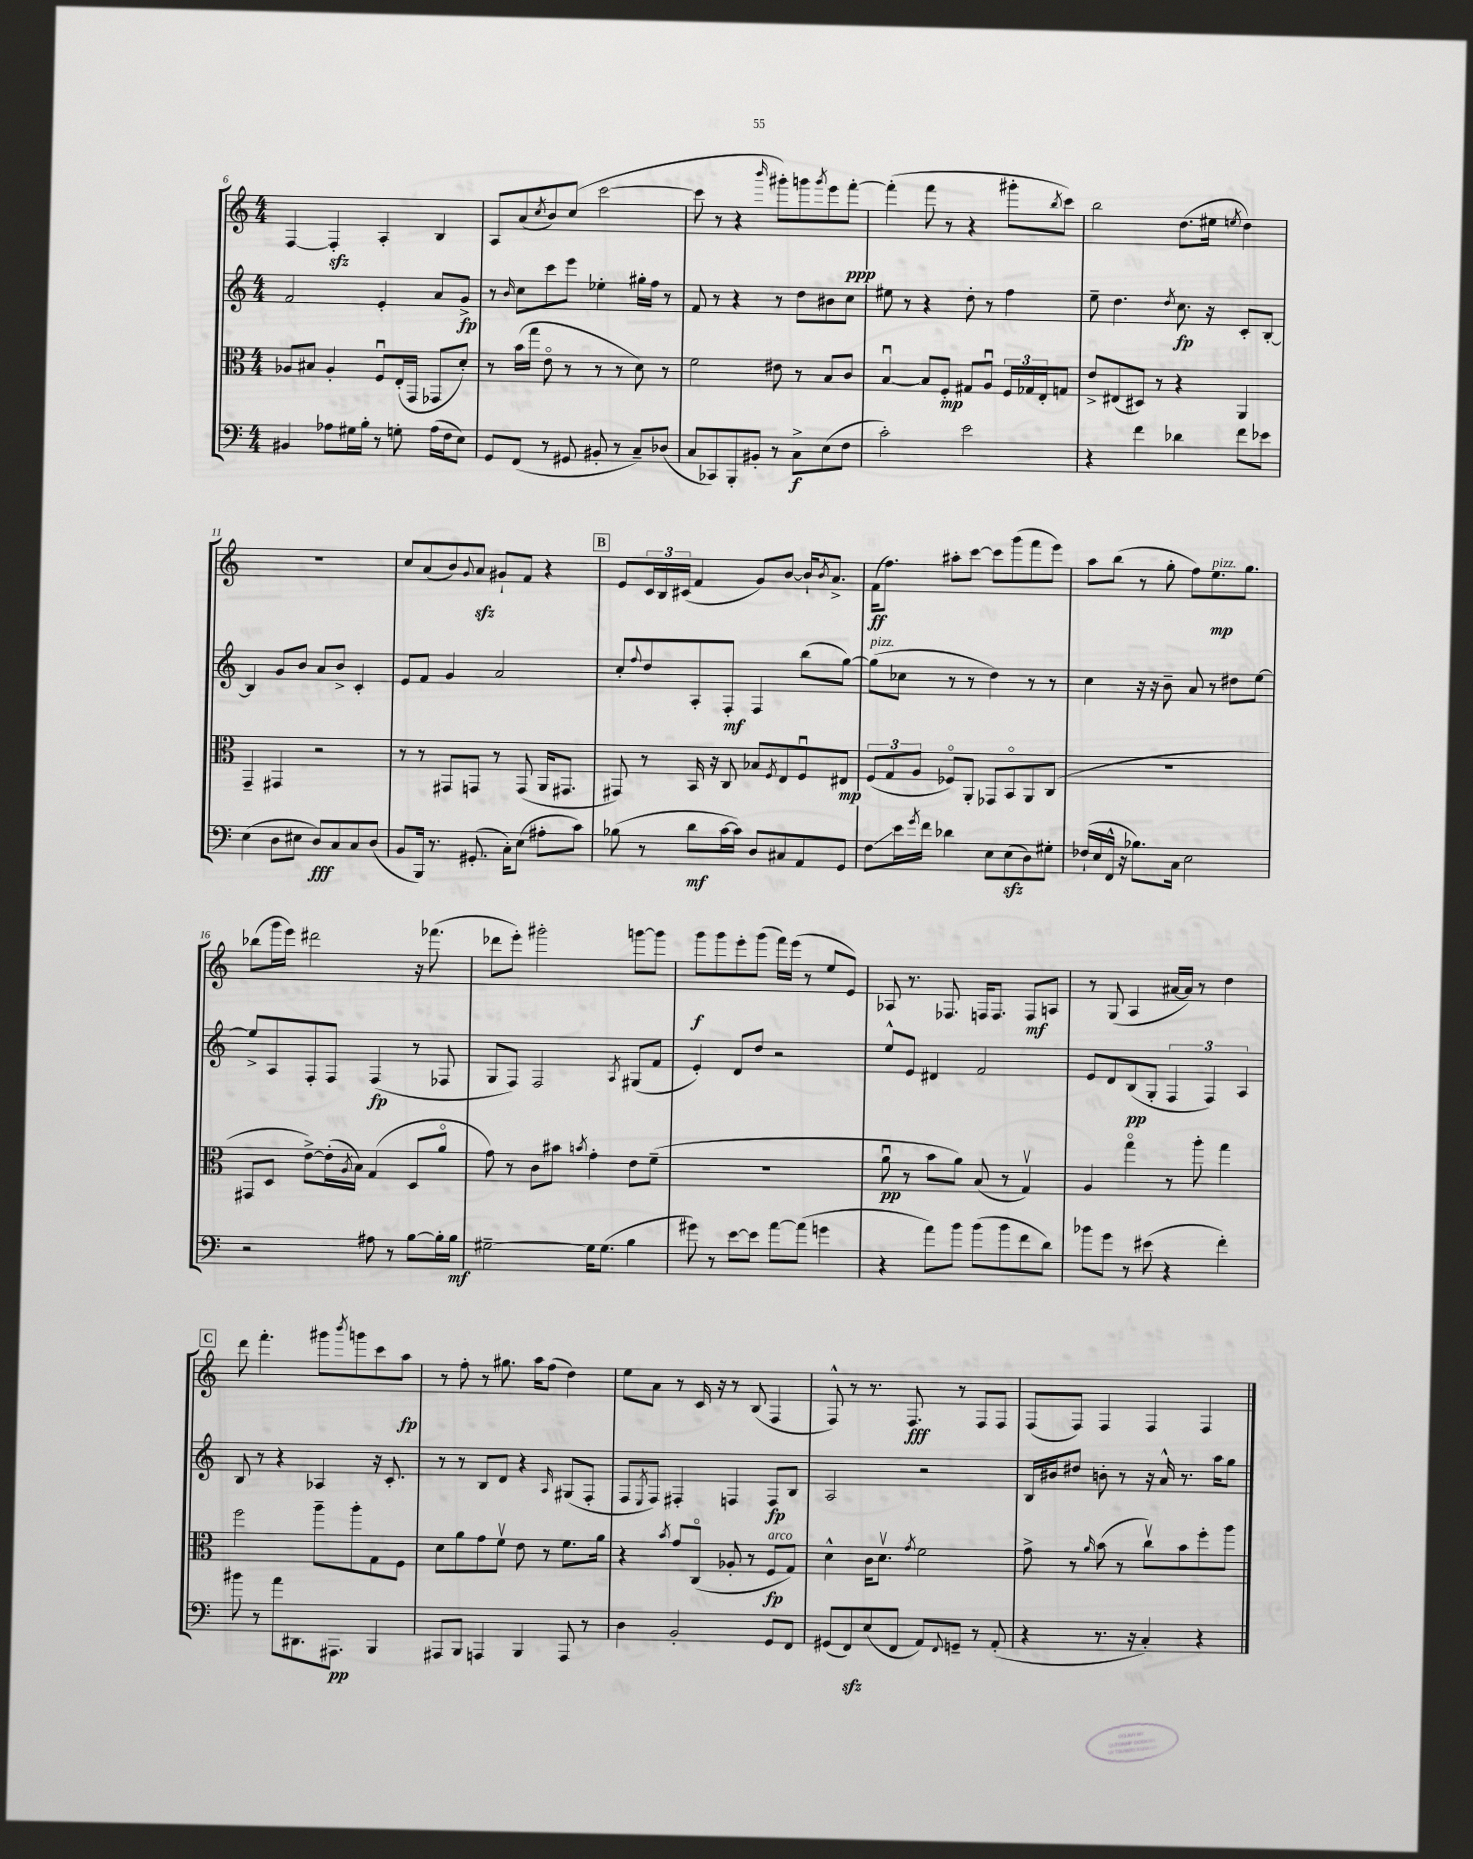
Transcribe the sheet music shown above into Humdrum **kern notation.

**kern	**kern	**kern	**kern
*staff4	*staff3	*staff2	*staff1
*clefF4	*clefC3	*clefG2	*clefG2
*k[]	*k[]	*k[]	*k[]
*M4/4	*M4/4	*M4/4	*M4/4
4BB#	8A-	2f	[4F
.	8B#	.	.
8A-	4A-'	.	4F']
16G#	.	.	.
16B'	.	.	.
8r	8Fu	4e'	4A'
8G'	(16E'	.	.
.	16GG	.	.
(16A-	8GG-	8a	4B
16F	.	.	.
8E)	8d')	8g^	.
=	=	=	=
8GG	8r	8r	8A
.	.	16qqb	.
(8FF	(16b	8cc	(8a
.	16gg	.	.
.	.	.	8qcc
8r	8eo	8ccc	8b)
8GG#	8r	8eee	(8cc
8BB#'	8r	4ee-'	[2ccc
8r	8r	.	.
8C~)	8d)	16gg#'	.
.	.	16ff	.
(8D-	8r	8r	.
=	=	=	=
8C	2f	8f	8ccc]
8CC-)	.	8r	8r
8BBB'	.	4r	4r
8BB#'	.	.	.
.	.	.	16qqbbb
8r	8e#	8r	8ggg#')
8C^	8r	8dd	8ggg
.	.	.	8qggg
(8E	8B	8b#	8eee
8F	8c	8cc	[8fff'
=	=	=	=
2c')	[4Bu	8ee#	(4fff']
.	.	8r	.
.	8B]	4r	8fff
.	8F'	.	8r
2e	8G#	8dd'	4r
.	8Au	8r	.
.	24F	4ff	8ggg#'
.	24G-	.	.
.	24E'	.	.
.	.	.	8qbb
.	8G	.	8ccc)
=	=	=	=
4r	8e^	8ee~	2bb
.	(8E#	4.dd	.
4f	8D#)	.	.
.	8r	.	.
.	.	8qdd	.
4d-	4r	8.cc	(8.dd
.	.	16r	16ee#
.	.	.	8qee
8f	4AA	8c'	4dd)
8e-	.	[8B'	.
=	=	=	=
(4E	4GG~	4B]	1r
8D	4GG#	8g	.
8E#	.	8b	.
8D)	2r	8a	.
8C	.	8b^	.
8C	.	4c'	.
(8D	.	.	.
=	=	=	=
8BB	8r	8e	8cc
16BBB)	8r	8f	(8a
8.r	.	.	.
.	8GG#	4g	8b)
.	.	.	8qqg
(8.GG#'	8GG	.	8a
.	8r	2a	8g#`
16C')	.	.	.
(8E	(8GG	.	8f
8A#'	16AA	.	4r
.	8.GG#	.	.
8c)	.	.	.
=	=	=	=
(8B-	8GG#)	8cc'	8e
.	.	8qqff	.
8r	8r	8dd	24c
.	.	.	24B
.	.	.	(24c#
8d	16BB	8A'	4f
.	16r	.	.
[16c	8C	8F'	.
16c])	.	.	.
8D	8B-	4F	8g)
.	8qF	.	.
8C#	8E	.	[8b
8AA	8Fu	(8bb	16b`]
.	.	.	8qb
.	.	.	8.a^
8GG	8E#	[8gg)	.
=	=	=	=
8F	(12F	(8gg]	(16f
.	.	.	8.ff)
.	12G	.	.
16e	.	8cc-	.
.	12A	.	.
8qg	.	.	.
16f	.	.	.
4d-	8F-o)	8r	8aa#'
.	8AA'	8r	[8ccc
8E	8GG-	4dd)	8ccc]
(8E	8BBo	.	(8ggg
8D)	8AA	8r	8fff
8G#'	(8C	8r	8eee)
=	=	=	=
(16F-`	1r	4cc	8aa
16E	.	.	.
16FF^^	.	.	(8bb
16r	.	.	.
8.B-)	.	16r	8r
.	.	16r	.
.	.	8b~	8gg'
16C	.	.	.
2E	.	8a	8ff)
.	.	8r	8.ee
.	.	8dd#	.
.	.	.	8.gg
.	.	[8ee	.
=	=	=	=
2r	8GG#	8ee^]	(8bb-
.	8D	8A	16ggg
.	.	.	16eee)
.	[8e^)	8F'	2ddd#
.	(16e']	8F	.
.	8qA	.	.
.	16B)	.	.
8A#	(4G	(4F	.
8r	.	.	.
[8B	8D	8r	16r
.	.	.	(8.fff-
16B']	8ao	8F-	.
16B	.	.	.
=	=	=	=
[2G#~	8g)	8G	8ddd-
.	8r	8F)	8eee')
.	8c	2F	2ggg#'
.	8b#	.	.
.	8qb	.	.
16G#]	4g'	.	.
(8.G#	.	.	.
.	.	8qA	.
4B	8e	(8G#	[8ggg
.	(8f~	8f	8ggg]
=	=	=	=
8g#)	1r	4e')	8ggg
8r	.	.	8ggg
[8e	.	8d	8eee'
8e]	.	8dd	(8ggg
[8a	.	2r	16fff)
.	.	.	(16eee
(8a]	.	.	8r
4g	.	.	8ee
.	.	.	8e)
=	=	=	=
4r	8au	8ee^^	8A-
.	8r	8e	8.r
8a)	8b	4d#	.
.	.	.	8.F-
8b	8a)	.	.
(8b	(8B	2f	16F
.	.	.	8.F
8b	8r	.	.
8f	4Gv)	.	8F
8d)	.	.	8A
=	=	=	=
8b-	4A	8e	8r
8g	.	8d	(8G
8r	4ggo	(8B	4A
(8e#	.	8G'	.
4r	8r	6F	[16a#
.	.	.	16a#])
.	8aa'	.	8r
.	.	6F)	.
4f')	4gg	.	4dd
.	.	6A	.
=	=	=	=
8b#	2ff	8B	8ddd
8r	.	8r	4.fff'
8a	.	4r	.
8.DD#	.	.	.
.	8aa~	4A-	8ggg#
8.AAA#	.	.	.
.	.	.	8qbbb
.	8aa'	.	8ggg
4BBB	8G	16r	8ccc
.	.	8.c'	.
.	8F	.	8aa
=	=	=	=
8AAA#	8d	8r	8r
8BBB	8a	8r	8ff'
4AAA	8g	8B	8r
.	8fv	8d	8.gg#
4BBB	8e	4r	.
.	.	.	16aa
.	8r	.	(8ff
.	.	16qqA	.
8AAA	8.f	(8G#	4dd)
8r	.	8F'	.
.	16a	.	.
=	=	=	=
4D	4r	8F	8ee
.	.	8qE	.
.	.	8F)	8a
.	8qb	.	.
2BB'	8g	4F#'	8r
.	(8Co	.	16c
.	.	.	16r
.	8A-'	4F	8r
.	8r	.	(8B
8GG	8F	8F	4F
8FF	8G)	8B	.
=	=	=	=
(8GG#	4d^^	2A	8F^^)
8FF)	.	.	8r
(8E	16c	.	8.r
.	8.dv	.	.
8FF	.	.	.
.	.	.	8.F
.	8qg	.	.
8AA)	2f	2r	.
8qqFF	.	.	.
8GG~	.	.	8r
8r	.	.	8F
(8AA'	.	.	8F
=	=	=	=
4r	8g^	16B	(8F
.	.	16b#	.
.	8r	8dd#	8F)
.	16qqa	.	.
8.r	(8b	8b'	4F
.	8r	8r	.
16r	.	.	.
4C')	8ccv)	16r	4F
.	.	16a^^	.
.	8b	8.r	.
4r	8ff'	.	4F
.	.	16aa	.
.	8aa	8gg	.
==	==	==	==
*-	*-	*-	*-
